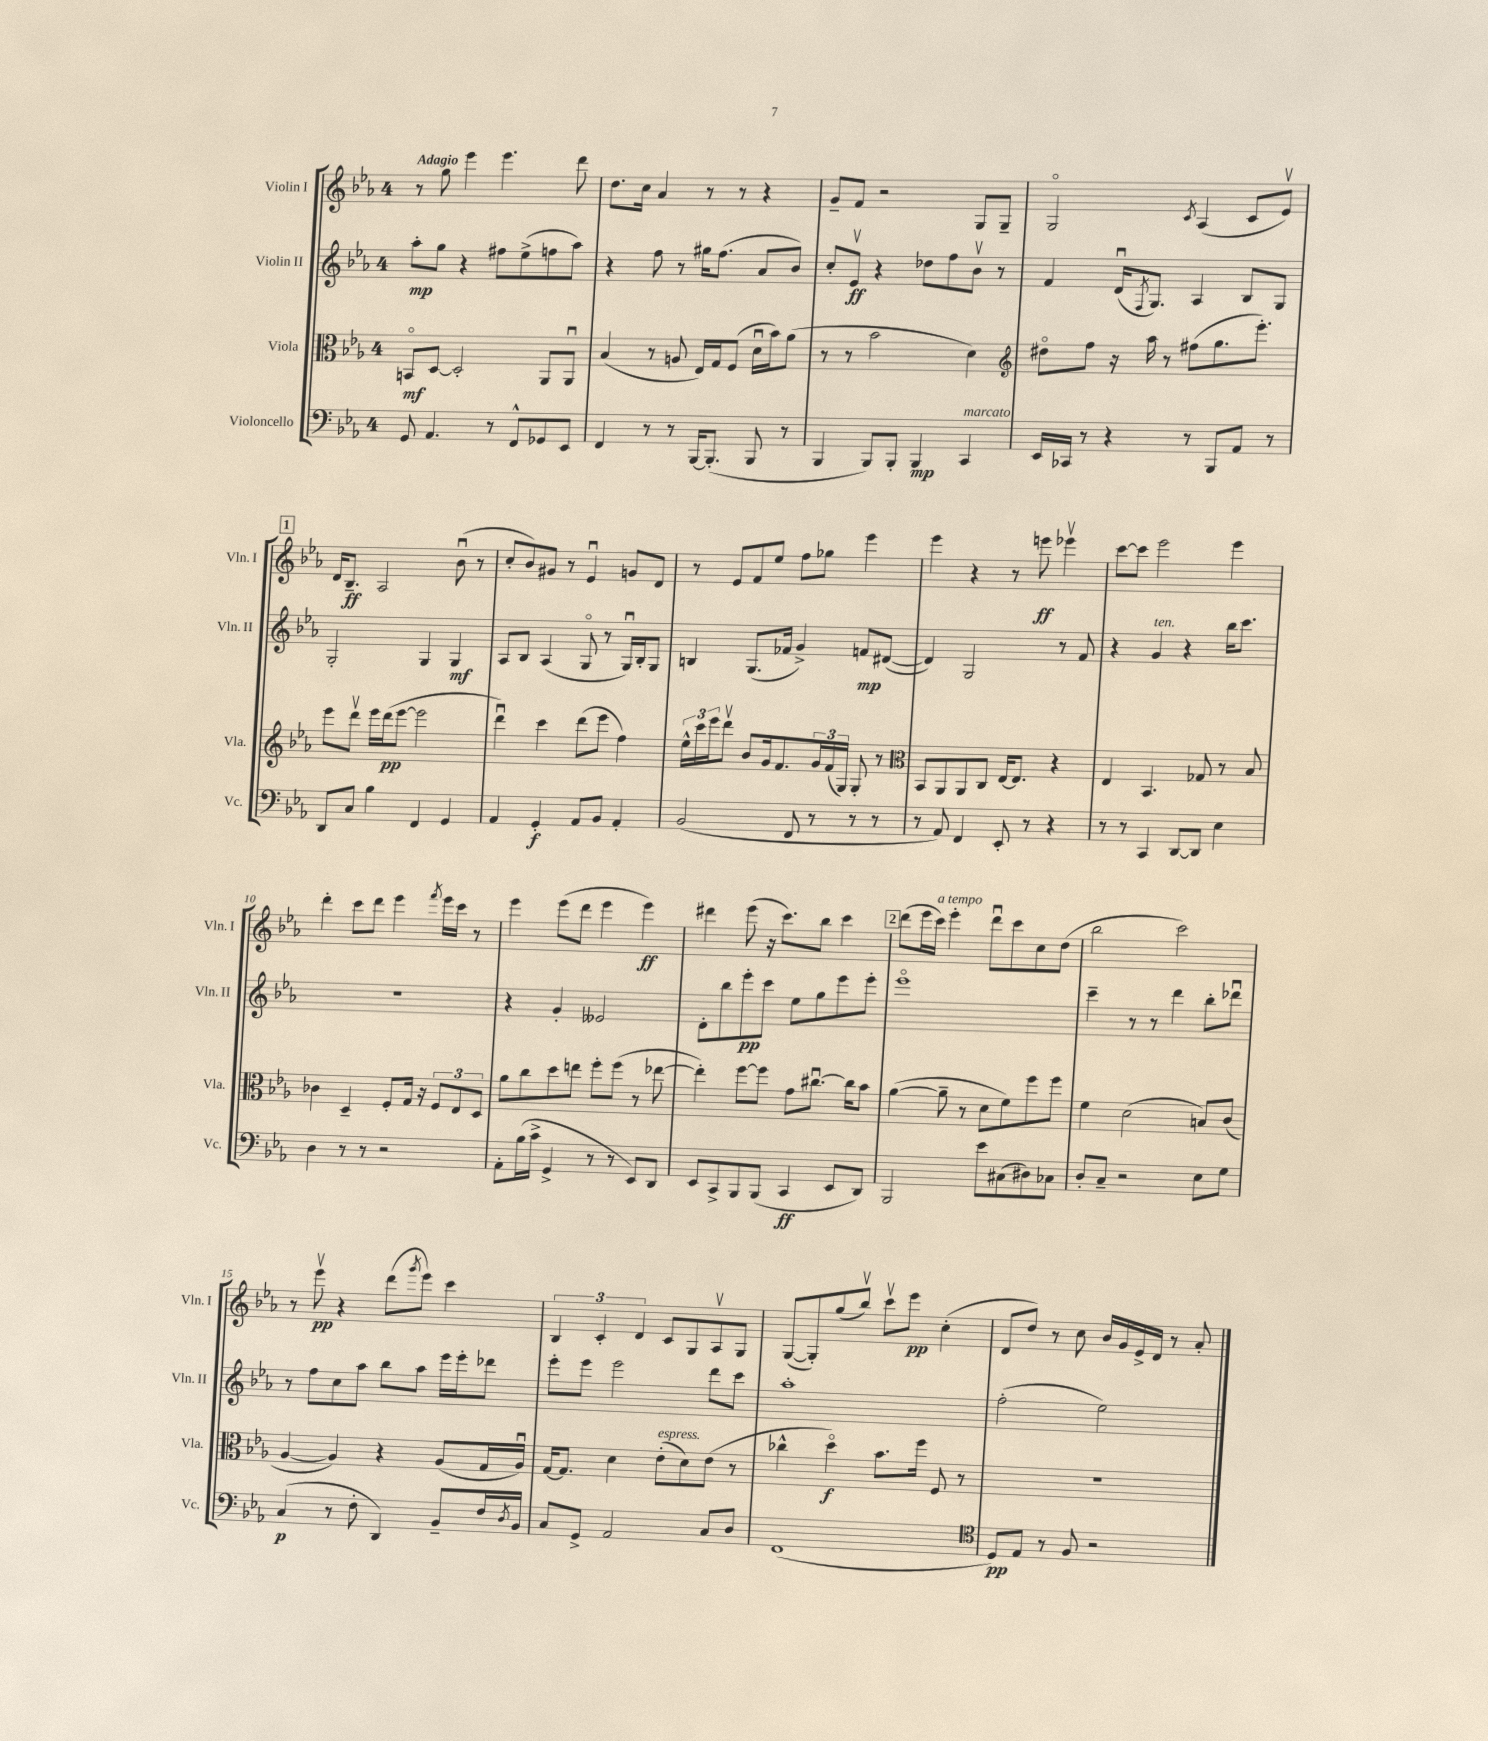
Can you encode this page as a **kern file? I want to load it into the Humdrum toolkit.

**kern	**kern	**kern	**kern
*staff4	*staff3	*staff2	*staff1
*clefF4	*clefC3	*clefG2	*clefG2
*k[b-e-a-]	*k[b-e-a-]	*k[b-e-a-]	*k[b-e-a-]
*M4/4	*M4/4	*M4/4	*M4/4
8GG	8BBo	8aa-'	8r
4.AA-	[8D	8gg	8gg
.	2D']	4r	4eee-
8r	.	8ff#	4.eee-
8FF^^	.	(8ee-^	.
8GG-	8AA-	8ff	.
8EE-	8AA-u	8aa-)	8ddd
=	=	=	=
4FF	(4B-	4r	8.dd
.	.	.	16cc
8r	8r	8ff	4a-
8r	8A	8r	.
[16BBB-	16E-)	16gg#	8r
(8.BBB-']	16G	(8.ff	.
.	(8F	.	8r
8BBB-	16du	8a-	4r
.	16b-)	.	.
8r	(8a-	8b-)	.
=	=	=	=
4BBB-	8r	8cc'	8g~
.	8r	8e-v	8f
8BBB-)	2b-	4r	2r
8BBB-'	.	.	.
4BBB-	.	8dd-	.
.	.	8ff	.
4CC	4d)	8b-v	8G
.	.	8r	8G~
=	=	=	=
*	*clefG2	*	*
16EE-	8dd#o	4f	2Go
16CC-	.	.	.
8r	8ff	.	.
4r	16r	(16du	.
.	.	8qF	.
.	16aa-	8.G)	.
.	8r	.	.
.	.	.	8qc
8r	(8ff#	4A-	(4A-
8BBB-	8.gg	.	.
8AA-	.	8B-	8c
.	8.eee-')	.	.
8r	.	8G	8e-v)
=	=	=	=
8DD	8eee-	2G'	16d
.	.	.	8.B-~
8C	8dddv	.	.
4B-	16eee-	.	2A-
.	(16ddd	.	.
.	[8eee-	.	.
4FF	2eee-]	4G	.
4GG	.	4G	(8b-u
.	.	.	8r
=	=	=	=
4AA-	4dddu)	8A-	8cc'
.	.	8B-	8b-)
4GG'	4ccc	(4A-	8g#
.	.	.	8r
8AA-	(8ddd	8Go	4e-u
8BB-	8eee-	8r	.
4AA-'	4ff)	16Gu)	8g
.	.	16B-'	.
.	.	8G	8d
=	=	=	=
(2BB-	24ee-^^	4B	8r
.	24ccc	.	.
.	24eee-	.	.
.	8dddv	.	8e-
.	8b-	(8.G	8f
.	16g	.	8ee-
.	8.f	16f-	.
8FF	.	4g^)	8ff
8r	24g	.	8gg-
.	(24f	.	.
.	24G)	.	.
8r	8G'	8f	4eee-
8r	8r	([8d#	.
=	=	=	=
*	*clefC3	*	*
8r	8BB-	4d#])	4eee-
8AA-)	8AA-	.	.
4FF	8AA-	2G	4r
.	8C	.	.
8EE-'	[16E-	.	8r
.	8.E-]	.	.
8r	.	.	8eee
4r	4r	8r	4eee-v
.	.	8f	.
=	=	=	=
8r	4E-	4r	[8ccc
8r	.	.	8ccc]
4CC	4.BB-	4g	2eee-
[8DD	.	4r	.
8DD]	8G-	.	.
4E-	8r	16bb-	4eee-
.	.	8.ccc	.
.	8B-	.	.
=	=	=	=
4D	4c-	1r	4ddd'
8r	4D~	.	8ccc
8r	.	.	8ddd
2r	8F'	.	4eee-
.	16G	.	.
.	16r	.	.
.	.	.	8qfff
.	12F	.	16eee-
.	.	.	16ccc
.	12E-	.	.
.	.	.	8r
.	12D	.	.
=	=	=	=
8AA-'	8a-	4r	4eee-
(16B-	8cc	.	.
16c^	.	.	.
4GG^	8dd	4g'	(8eee-
.	8ee	.	8ddd
8r	8ff'	2e--	4eee-
8r	(8ff	.	.
8EE-)	8r	.	4eee-)
8DD	[8ee-	.	.
=	=	=	=
8EE-	4ee-'])	8d'	4ddd#
8CC^	.	8bb-	.
8BBB-	[8ff	8eee-'	(8eee-
(8BBB-	8ff]	8ccc	16r
.	.	.	8.ccc)
4CC	8g	8ee-	.
.	[8.cc#u	8gg	8bb-
8EE-	.	8eee-	4ccc
.	16cc#]	.	.
8DD)	8b-	8eee-'	.
=	=	=	=
2BBB-	([4a-	1eee-o	(8ddd
.	.	.	16eee-
.	.	.	16ccc)
.	8a-~]	.	4eee-'
.	8r	.	.
8e-	8d	.	8dddu
(8C#	8f)	.	8ccc
8D#)	8ff	.	8cc
8C-	8ff	.	(8dd
=	=	=	=
8D'	4f	4ccc~	2bb-
8C~	.	.	.
2r	(2d	8r	.
.	.	8r	.
.	.	4ddd	2ccc)
8E-	8B)	8bb-'	.
8G	(8c	8ddd-u	.
=	=	=	=
(4C	[4A-	8r	8r
.	.	8ff	8eee-v
8r	4A-])	8cc	4r
8F'	.	8aa-	.
4DD)	4r	8bb-	(8ddd
.	.	.	8qggg
.	.	8aa-	8eee-)
8BB-~	(8A-	16eee-	4ccc
.	.	16eee-'	.
16F	16G	8ddd-	.
8qD	.	.	.
16BB-	16A-u)	.	.
=	=	=	=
8C	[16G	8eee-'	6B-
.	8.G]	.	.
8GG^	.	8eee-	.
.	.	.	6c'
2AA-	4d	2eee-	.
.	.	.	6d
.	(8e-'	.	8c
.	8d)	.	8G
8C	(8e-	8ddd	8A-v
8D	8r	8ccc	8G
=	=	=	=
(1FF	4cc-^^	1aa-'	([8G
.	.	.	8G'])
.	4ddo)	.	(8gg
.	.	.	8bb-v)
.	8.b-	.	8cccv
.	.	.	8eee-
.	16ff	.	.
.	8F	.	(4cc'
.	8r	.	.
=	=	=	=
*clefC4	*	*	*
8D)	1r	(2ff'	8d
8E-	.	.	8dd)
8r	.	.	8r
8F	.	.	8cc
2r	.	2ee-)	16b-
.	.	.	16g
.	.	.	16e-^
.	.	.	16d
.	.	.	8r
.	.	.	8a-'
==	==	==	==
*-	*-	*-	*-
